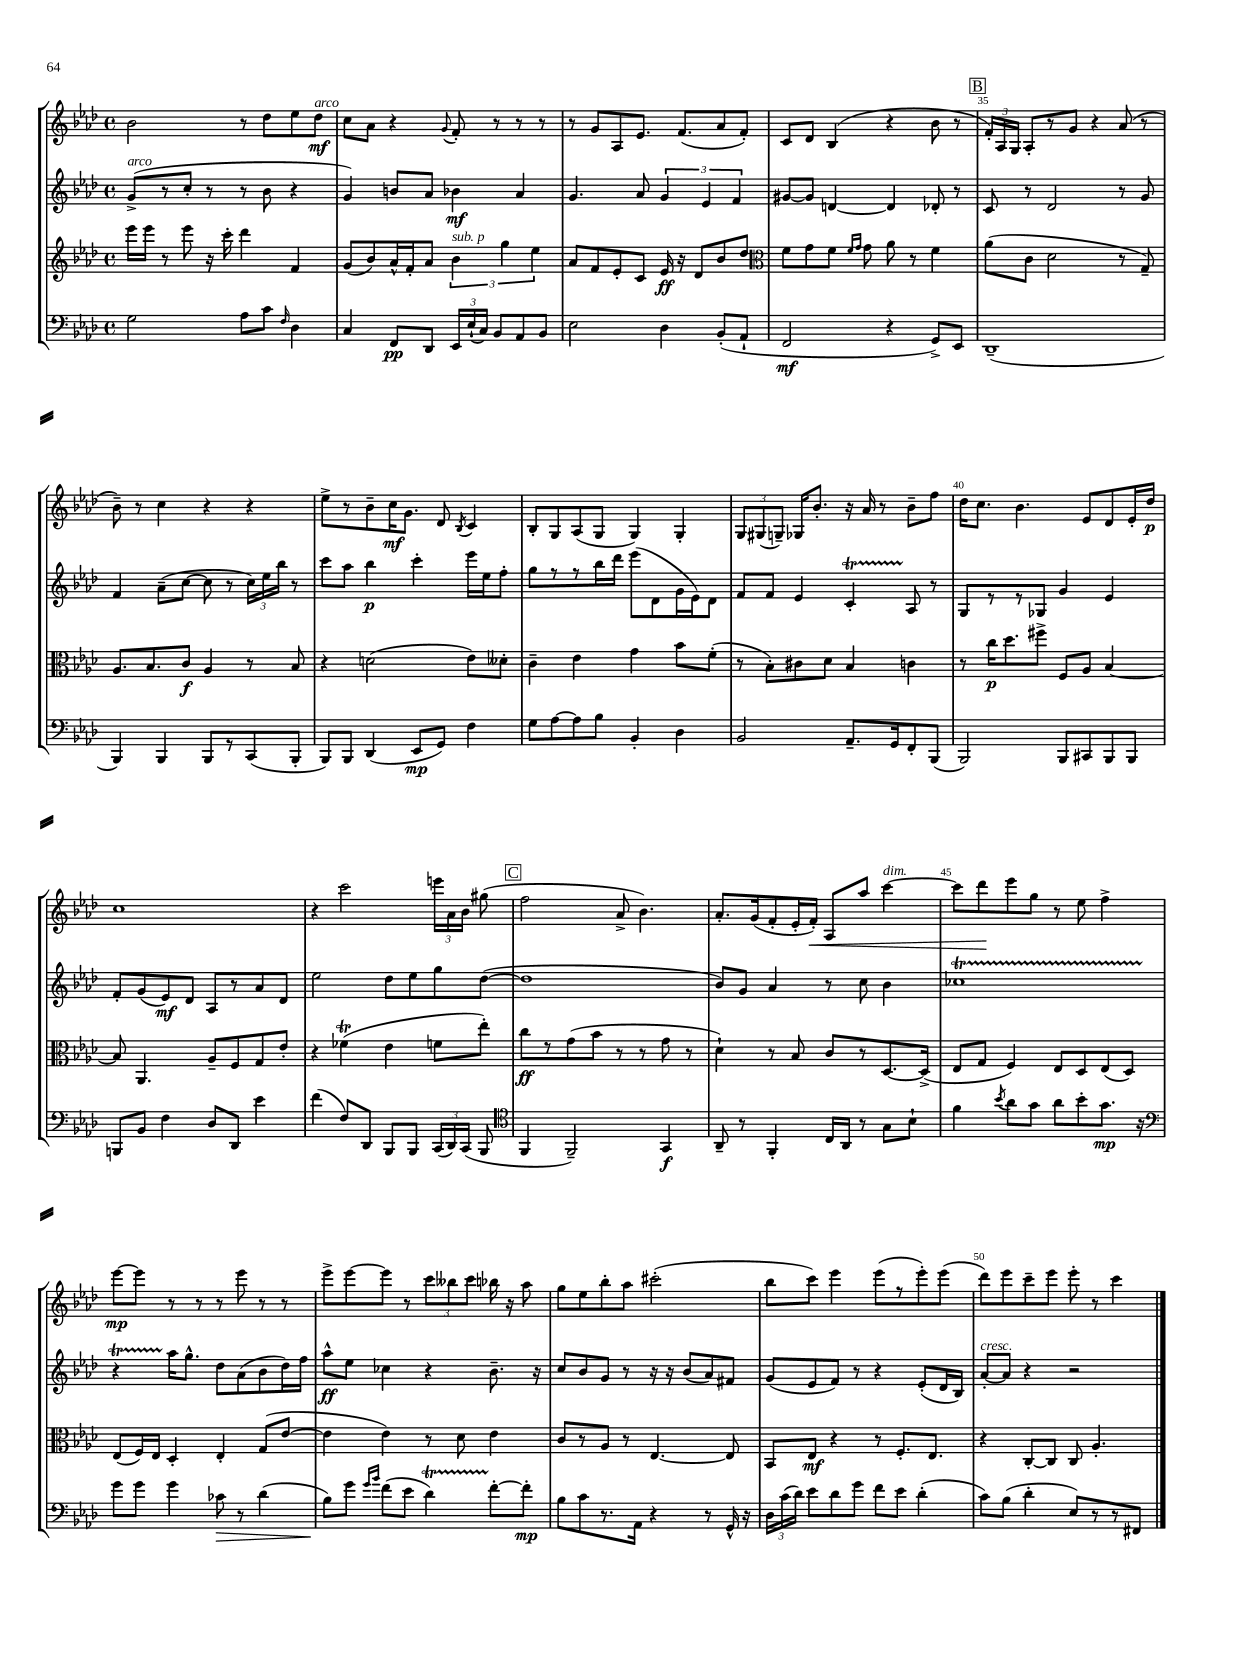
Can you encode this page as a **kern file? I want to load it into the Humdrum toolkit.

**kern	**dynam	**kern	**dynam	**kern	**dynam	**kern	**dynam
*part4	*part4	*part3	*part3	*part2	*part2	*part1	*part1
*staff4	*staff4	*staff3	*staff3	*staff2	*staff2	*staff1	*staff1
*clefF4	*	*clefG2	*	*clefG2	*	*clefG2	*
*k[b-e-a-d-]	*	*k[b-e-a-d-]	*	*k[b-e-a-d-]	*	*k[b-e-a-d-]	*
*M4/4	*	*M4/4	*	*M4/4	*	*M4/4	*
*met(c)	*	*met(c)	*	*met(c)	*	*met(c)	*
=31	=31	=31	=31	=31	=31	=31	=31
!	!	!	!	!LO:TX:a:i:t=arco	!	!	!
2G\	.	16eee-\LL	.	(8g^/L	.	2b-\	.
.	.	16eee-\JJ	.	.	.	.	.
.	.	8r	.	8r	.	.	.
.	.	8eee-\	.	8cc'/J	.	.	.
.	.	16r	.	8r	.	.	.
.	.	16ccc'\	.	.	.	.	.
8A-\L	.	4ddd-\	.	8r	.	8r	.
8c\J	.	.	.	8b-\	.	8dd-\L	.
16qqF/	.	.	.	.	.	.	.
4D-\	.	4f/	.	4r	.	8ee-\	.
!	!	!	!	!	!	!LO:TX:a:i:t=arco	!
.	.	.	.	.	.	8dd-\J	mf
=32	=32	=32	=32	=32	=32	=32	=32
4C/	.	(8g/L	.	4g/)	.	8cc\L	.
.	.	8b-/)	.	.	.	8a-\J	.
8FF/L	pp	16a-^^/L	.	8bn/L	.	4r	.
.	.	16f'/J	.	.	.	.	.
8DD-/J	.	8a-/J	.	8a-/J	.	.	.
.	.	.	.	.	.	8qqg/	.
!	!	!LO:TX:a:i:t=sub. p	!	!	!	!	!
24EE-/LL	.	6b-\	.	4b-X\	mf	8f'/	.
(24E-`/	.	.	.	.	.	.	.
24C/JJ)	.	.	.	.	.	.	.
8BB-/L	.	.	.	.	.	8r	.
.	.	6gg\	.	.	.	.	.
8AA-/	.	.	.	4a-/	.	8r	.
.	.	6ee-\	.	.	.	.	.
8BB-/J	.	.	.	.	.	8r	.
=33	=33	=33	=33	=33	=33	=33	=33
2E-\	.	8a-/L	.	4.g/	.	8r	.
.	.	8f/	.	.	.	8g/L	.
.	.	8e-'/	.	.	.	8A-/	.
.	.	8c/J	.	8a-/	.	8.e-/J	.
4D-\	.	16e-/	ff	6g/	.	.	.
.	.	16r	.	.	.	(8.f/L	.
.	.	8d-/L	.	.	.	.	.
.	.	.	.	6e-/	.	.	.
(8BB-'/L	.	8b-/	.	.	.	8a-/	.
.	.	.	.	6f/	.	.	.
8AA-`/J	.	8dd-/J	.	.	.	8f'/J)	.
=34	=34	=34	=34	=34	=34	=34	=34
*	*	*clefC3	*	*	*	*	*
2FF/	mf	8f\L	.	[8g#X/L	.	8c/L	.
.	.	8g\	.	8g#/J]	.	8d-/J	.
.	.	8f\J	.	[4dn/	.	(4B-/	.
.	.	16qqf/LL	.	.	.	.	.
.	.	16qqg/JJ	.	.	.	.	.
.	.	8g\	.	.	.	.	.
4r	.	8a-\	.	4d/]	.	4r	.
.	.	8r	.	.	.	.	.
8GG^/L)	.	4f\	.	8d-X'/	.	8b-\	.
8EE-/J	.	.	.	8r	.	8r	.
!!LO:REH:place=s1:t=B
=35	=35	=35	=35	=35	=35	=35	=35
(1DD-~	.	(8a-\L	.	8c/	.	24f'/LL)	.
.	.	.	.	.	.	24A-/	.
.	.	.	.	.	.	24G/JJ	.
.	.	8c\J	.	8r	.	8A-'/L	.
.	.	2d-\	.	2d-/	.	8r	.
.	.	.	.	.	.	8g/J	.
.	.	.	.	.	.	4r	.
.	.	8r	.	8r	.	(8a-/	.
.	.	8G~/)	.	8g/	.	8r	.
!!LO:LB:g=z
=36	=36	=36	=36	=36	=36	=36	=36
4BBB-/)	.	8.A-/L	.	4f/	.	8b-~\)	.
.	.	.	.	.	.	8r	.
.	.	8.B-/	.	.	.	.	.
4BBB-/	.	.	.	(8a-~\L	.	4cc\	.
.	.	8c/J	f	[8cc\J	.	.	.
8BBB-/L	.	4A-/	.	8cc\]	.	4r	.
8r	.	.	.	8r	.	.	.
(8CC/	.	8r	.	24cc\LL)	.	4r	.
.	.	.	.	24ee-\	.	.	.
.	.	.	.	24bb-\JJ	.	.	.
8BBB-'/J	.	8B-/	.	8r	.	.	.
=37	=37	=37	=37	=37	=37	=37	=37
8BBB-/L)	.	4r	.	8ccc\L	.	8ee-^\L	.
8BBB-/J	.	.	.	8aa-\J	.	8r	.
(4DD-/	.	(2dn\	.	4bb-\	p	8b-~\	.
.	.	.	.	.	.	16cc\K	mf
.	.	.	.	.	.	8.g\J	.
8EE-/L	mp	.	.	4ccc'\	.	.	.
8GG/J)	.	.	.	.	.	8d-/	.
.	.	.	.	.	.	8qB-/	.
4F\	.	8e-\L)	.	16eee-\LL	.	4c/	.
.	.	.	.	16ee-\J	.	.	.
.	.	8d--X'\J	.	8ff'\J	.	.	.
=38	=38	=38	=38	=38	=38	=38	=38
8G\L	.	4c~\	.	8gg\L	.	8B-'/L	.
[8A-\	.	.	.	8r	.	8G/	.
8A-\]	.	4e-\	.	8r	.	(8A-/	.
8B-\J	.	.	.	16bb-\L	.	8G/J	.
.	.	.	.	16ddd-\JJ	.	.	.
4BB-'/	.	4g\	.	(8eee-\L	.	4G/)	.
.	.	.	.	8d-\	.	.	.
4D-\	.	8b-\L	.	16g\L	.	4G'/	.
.	.	.	.	16e-\J)	.	.	.
.	.	(8f'\J	.	8d-\J	.	.	.
=39	=39	=39	=39	=39	=39	=39	=39
2BB-/	.	8r	.	8f/L	.	12G/L	.
.	.	.	.	.	.	(12G#X/	.
.	.	8B-'\L)	.	8f/J	.	.	.
.	.	.	.	.	.	12Gn~/J)	.
.	.	8c#X\	.	4e-/	.	16G-X/KL	.
.	.	.	.	.	.	8.b-'/J	.
.	.	8d-\J	.	.	.	.	.
8.AA-~/L	.	4B-/	.	4ct'/	.	16r	.
.	.	.	.	.	.	16a-/	.
.	.	.	.	.	.	8r	.
16GG/k	.	.	.	.	.	.	.
8FF'/	.	4cn\	.	8A-/	.	8b-~\L	.
(8BBB-/J	.	.	.	8r	.	8ff\J	.
=40	=40	=40	=40	=40	=40	=40	=40
2BBB-/)	.	8r	.	8G/L	.	16dd-\KL	.
.	.	.	.	.	.	8.cc\J	.
.	.	16cc\KL	p	8r	.	.	.
.	.	8.dd-\	.	.	.	.	.
.	.	.	.	8r	.	4.b-\	.
.	.	8ff#X^\J	.	8G-X/J	.	.	.
8BBB-/L	.	8F/L	.	4g/	.	.	.
8CC#X/	.	8A-/J	.	.	.	8e-/L	.
8BBB-/	.	[4B-/	.	4e-/	.	8d-/	.
8BBB-/J	.	.	.	.	.	16e-'/L	.
.	.	.	.	.	.	16dd-/JJ	p
!!LO:LB:g=z
=41	=41	=41	=41	=41	=41	=41	=41
8BBBn/L	.	8B-/]	.	8f'/L	.	1cc	.
8BB-/J	.	4.AA-/	.	(8g/	.	.	.
4F\	.	.	.	8e-/)	mf	.	.
.	.	.	.	8d-/J	.	.	.
8D-/L	.	8A-~/L	.	8A-/L	.	.	.
8DD-/J	.	8F/	.	8r	.	.	.
4e-\	.	8G/	.	8a-/	.	.	.
.	.	8e-'/J	.	8d-/J	.	.	.
=42	=42	=42	=42	=42	=42	=42	=42
(4f\	.	4r	.	2ee-\	.	4r	.
8F/L)	.	(4f-XT\	.	.	.	2ccc\	.
8DD-/J	.	.	.	.	.	.	.
8BBB-/L	.	4e-\	.	8dd-\L	.	.	.
8BBB-/J	.	.	.	8ee-\	.	.	.
(24CC/LL	.	8fn\L	.	8gg\	.	24eeen\LL	.
24DD-/)	.	.	.	.	.	24a-\	.
(24CC/JJ	.	.	.	.	.	24b-\JJ	.
8BBB-/	.	8ee-'\J)	.	([8dd-\J	.	(8gg#X\	.
!!LO:REH:place=s1:t=C
=43	=43	=43	=43	=43	=43	=43	=43
*clefC4	*	*	*	*	*	*	*
4FF/	.	8cc\L	ff	1dd-]	.	2ff\	.
.	.	8r	.	.	.	.	.
2FF~/)	.	(8g\	.	.	.	.	.
.	.	8b-\J	.	.	.	.	.
.	.	8r	.	.	.	8a-^/	.
.	.	8r	.	.	.	4.b-\)	.
4GG/	f	8g\	.	.	.	.	.
.	.	8r	.	.	.	.	.
=44	=44	=44	=44	=44	=44	=44	=44
8AA-~/	.	4d-`\)	.	8b-/L)	.	8.a-'/L	.
8r	.	.	.	8g/J	.	.	.
.	.	.	.	.	.	(16g/k	.
4FF'/	.	8r	.	4a-/	.	8f'/	.
.	.	8B-/	.	.	.	16e-'/L	.
!	!	!	!	!	!	!	!LO:HP:b
.	.	.	.	.	.	16f'/JJ)	<
16C/LL	.	8c/L	.	8r	.	8A-/L	.
16AA-/JJ	.	.	.	.	.	.	.
8r	.	8r	.	8cc\	.	8aa-/J	.
!	!	!	!	!	!	!LO:TX:a:i:t=dim.	!
8G\L	.	[8.D-/	.	4b-\	.	[4ccc\	.
8B-`\J	.	.	.	.	.	.	.
.	.	(16D-^/Jk]	.	.	.	.	.
=45	=45	=45	=45	=45	=45	=45	=45
4f\	.	8E-/L	.	1cc-XT	.	8ccc\L]	.
.	.	8G/J	.	.	.	8ddd-\	.
8qb-/	.	.	.	.	.	.	.
8a-\L	.	4F/)	.	.	.	8eee-\	[
8g\J	.	.	.	.	.	8gg\J	.
8a-\L	.	8E-/L	.	.	.	8r	.
8b-'\	.	8D-/	.	.	.	8ee-\	.
8.g\J	mp	(8E-/	.	.	.	4ff^\	.
.	.	8D-/J)	.	.	.	.	.
16r	.	.	.	.	.	.	.
!!LO:LB:g=z
=46	=46	=46	=46	=46	=46	=46	=46
*clefF4	*	*	*	*	*	*	*
8g\L	.	(8E-/L	.	4r	.	[8eee-\L	mp
8g\J	.	16F/L)	.	.	.	8eee-\J]	.
.	.	16E-/JJ	.	.	.	.	.
4g\	.	4D-'/	.	16aa-\KL	.	8r	.
.	.	.	.	8.gg^^\J	.	.	.
.	.	.	.	.	.	8r	.
!	!LO:HP:b	!	!	!	!	!	!
8c-X\	>	4E-'/	.	8dd-\L	.	8r	.
8r	.	.	.	(8a-\	.	8eee-\	.
(4d-\	.	(8G/L	.	8b-\	.	8r	.
.	.	[8e-/J	.	16dd-\L)	.	8r	.
.	.	.	.	16ff\JJ	.	.	.
=47	=47	=47	=47	=47	=47	=47	=47
8B-\L)	.	4e-\]	.	8aa-^^\L	ff	8eee-^\L	.
8g\J	]	.	.	8ee-\J	.	[8eee-\	.
16qqg/LL	.	.	.	.	.	.	.
16qqb-/JJ	.	.	.	.	.	.	.
(8f\L	.	4e-\)	.	4cc-X\	.	8eee-\J]	.
8e-\J	.	.	.	.	.	8r	.
4d-T\)	.	8r	.	4r	.	12ccc\L	.
.	.	.	.	.	.	12bb--X\	.
.	.	8d-\	.	.	.	.	.
.	.	.	.	.	.	12ccc\J	.
[8f'\L	.	4e-\	.	8.b-~\	.	16bb-X\	.
.	.	.	.	.	.	16r	.
8f'\J]	mp	.	.	.	.	8aa-\	.
.	.	.	.	16r	.	.	.
=48	=48	=48	=48	=48	=48	=48	=48
8B-\L	.	8c/L	.	8cc/L	.	8gg\L	.
8c\	.	8r	.	8b-/	.	8ee-\	.
8.r	.	8A-/J	.	8g/J	.	8bb-'\	.
.	.	8r	.	8r	.	8aa-\J	.
16AA-\Jk	.	.	.	.	.	.	.
4r	.	[4.E-/	.	16r	.	(2ccc#X'\	.
.	.	.	.	16r	.	.	.
.	.	.	.	(8b-/L	.	.	.
8r	.	.	.	8a-/)	.	.	.
16GG^^/	.	8E-/]	.	8f#X/J	.	.	.
16r	.	.	.	.	.	.	.
=49	=49	=49	=49	=49	=49	=49	=49
24D-\LL	.	8BB-/L	.	(8g/L	.	8bb-\L	.
(24c\	.	.	.	.	.	.	.
24d-\JJ)	.	.	.	.	.	.	.
8e-\L	.	8E-/J	mf	8e-/	.	8ccc\J)	.
8d-\	.	4r	.	8f/J)	.	4eee-\	.
8g\J	.	.	.	8r	.	.	.
8f\L	.	8r	.	4r	.	(8eee-\L	.
8e-\J	.	8.F'/L	.	.	.	8r	.
(4d-'\	.	.	.	(8e-'/L	.	8eee-'\)	.
.	.	8.E-/J	.	.	.	.	.
.	.	.	.	16d-/L	.	(8eee-\J	.
.	.	.	.	16B-/JJ)	.	.	.
=50	=50	=50	=50	=50	=50	=50	=50
!	!	!	!	!LO:TX:a:i:t=cresc.	!	!	!
8c\L)	.	4r	.	[8a-'/L	.	8ddd-\L)	.
(8B-\J	.	.	.	8a-/J]	.	8eee-\	.
4d-'\	.	[8C'/L	.	4r	.	8ccc~\	.
.	.	8C/J]	.	.	.	8eee-\J	.
8E-/L)	.	8C/	.	2r	.	8eee-'\	.
8r	.	4.A-'/	.	.	.	8r	.
8r	.	.	.	.	.	4ccc\	.
8FF#X/J	.	.	.	.	.	.	.
==	==	==	==	==	==	==	==
*-	*-	*-	*-	*-	*-	*-	*-
